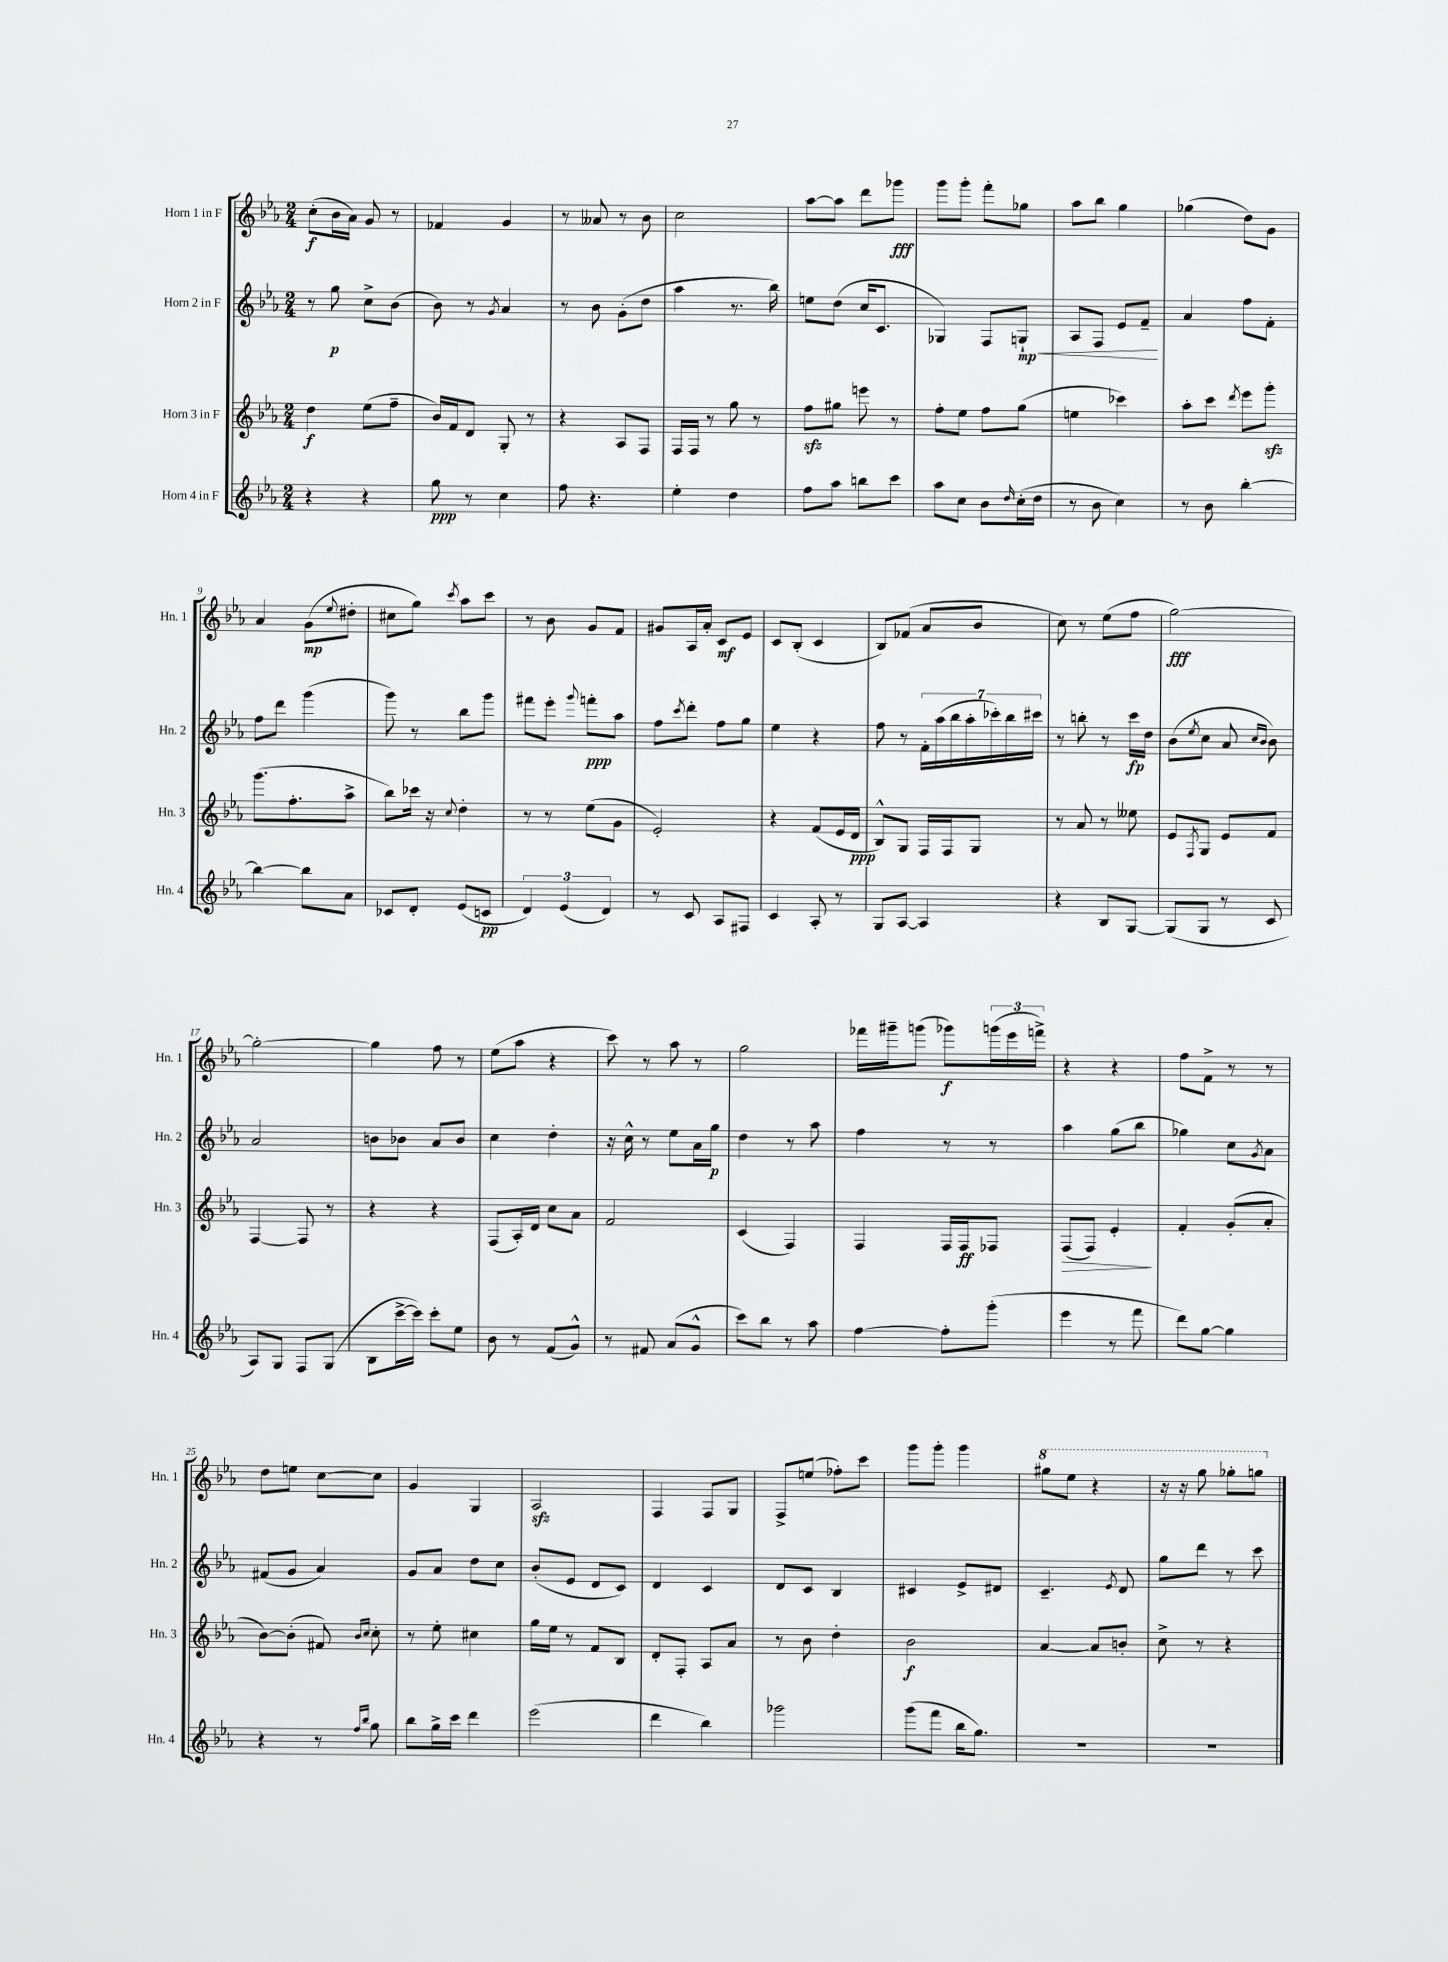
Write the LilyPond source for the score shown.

<<
\new StaffGroup <<
\new Staff = "s0" \with { instrumentName = "Horn 1 in F" shortInstrumentName = "Hn. 1" } {
    \clef treble \key ees \major \numericTimeSignature \time 2/4
    c''8-.\f( bes'16 aes'16) g'8 r8 |
    fes'4 g'4 |
    r8 aeses'8 r8 bes'8 |
    c''2 |
    aes''8~ aes''8 d'''8 ges'''8\fff |
    g'''8 g'''8-. f'''8-. ges''8 |
    aes''8 bes''8 g''4 |
    ges''4( d''8) g'8 |
    aes'4 g'8\mp( \appoggiatura { ees''8 } dis''8-. |
    cis''8 g''8) \acciaccatura { c'''8 } aes''8 c'''8 |
    r8 bes'8 g'8 f'8 |
    gis'8 aes16 aes'16-. c'8\mf ees'8 |
    c'8 bes8-.( c'4 |
    bes8) fes'8( aes'8 bes'8 |
    c''8) r8 ees''8( f''8 |
    g''2~\fff) |
    g''2~-. |
    g''4 f''8 r8 |
    ees''8( aes''8 r4 |
    c'''8) r8 aes''8 r8 |
    g''2 |
    fes'''16 gis'''16-- g'''8( ges'''8\f) \tuplet 3/2 { g'''16( ees'''16 f'''16->) } |
    r4 r4 |
    f''8 f'8-> r8 r8 |
    d''8 e''8 c''8~ c''8 |
    g'4 g4 |
    aes2\sfz |
    f4 f8 g8 |
    f8-> e''8( fes''8-.) c'''8 |
    g'''8 g'''8-. g'''4 |
    \ottava #1 gis'''8 ees'''8 r4 |
    r16 r16 g'''8 ges'''8-. g'''8 \ottava #0 \bar "|." |
}
\new Staff = "s1" \with { instrumentName = "Horn 2 in F" shortInstrumentName = "Hn. 2" } {
    \clef treble \key ees \major \numericTimeSignature \time 2/4
    r8 g''8\p c''8-> bes'8( |
    bes'8) r8 \acciaccatura { g'8 } aes'4 |
    r8 bes'8 g'8-.( d''8 |
    aes''4 r8. bes''16) |
    e''8 d''8( c''16 c'8. |
    ges4) f8 g8-!\mp\< |
    aes8 f8 ees'8 f'8--\! |
    aes'4 f''8 f'8-. |
    f''8 d'''8 g'''4( |
    g'''8) r8 bes''8 g'''8 |
    fis'''8 ees'''8-. \appoggiatura { g'''8 } f'''8-.\ppp aes''8 |
    f''8 \acciaccatura { c'''8 } d'''8-. f''8 g''8 |
    ees''4 r4 |
    f''8 r8 \tuplet 7/4 { f'16-. aes''16( bes''16 aes''16-. ces'''16-.) bes''16 cis'''16 } |
    r8 b''8-. r8 c'''16\fp d''16 |
    bes'8( \acciaccatura { ees''8 } c''8 aes'8 \grace { c''16 bes'16 } bes'8) |
    aes'2 |
    b'8 bes'8 aes'8 bes'8 |
    c''4 d''4-. |
    r16 c''16-^ r8 ees''8 aes'16 g''16\p |
    d''4 r8 aes''8 |
    f''4 r8 r8 |
    aes''4 g''8( bes''8 |
    ges''4) c''8 \acciaccatura { g'8 } aes'8 |
    fis'8( g'8 aes'4) |
    g'8 aes'8 d''8 c''8 |
    bes'8-.( ees'8 d'8 c'8) |
    d'4 c'4 |
    d'8 c'8 bes4 |
    cis'4 ees'8-> dis'8 |
    c'4.-- \acciaccatura { ees'8 } d'8 |
    g''8 d'''8 r8 c'''8 \bar "|." |
}
\new Staff = "s2" \with { instrumentName = "Horn 3 in F" shortInstrumentName = "Hn. 3" } {
    \clef treble \key ees \major \numericTimeSignature \time 2/4
    d''4\f ees''8( f''8-- |
    bes'16) f'16 d'8 g8-. r8 |
    r4 aes8 f8 |
    f16 f16 r8 g''8 r8 |
    f''8\sfz gis''8 e'''8 r8 |
    f''8-. ees''8 f''8 g''8( |
    e''4 ces'''4) |
    aes''8-. c'''8 \acciaccatura { d'''8 } ees'''8 g'''8-.\sfz |
    g'''8.( f''8.-. aes''8-> |
    bes''8) ces'''16 r16 \appoggiatura { c''8 } d''4-. |
    r8 r8 ees''8( g'8 |
    ees'2-.) |
    r4 f'8( ees'16 d'16\ppp |
    bes8-^) g8 f16 f16 g8 |
    r8 aes'8 r8 eeses''8 |
    ees'8 \acciaccatura { f8 } g8 ees'8 f'8 |
    f4~ f8 r8 |
    r4 r4 |
    f8( aes16-.) d'16 c''8 aes'8 |
    f'2 |
    c'4( f4) |
    f4 f16 f16\ff fes8 |
    f8\>( f8) ees'4-.\! |
    f'4-. g'8-.( aes'8-. |
    bes'8~) bes'8-.( fis'8) \grace { bes'16 c''16 } c''8-. |
    r8 ees''8-. cis''4 |
    g''16 ees''16 r8 f'8 bes8 |
    d'8-. f8-. aes8 aes'8 |
    r8 bes'8 d''4-. |
    bes'2\f |
    aes'4~ aes'8 b'8-. |
    c''8-> r8 r4 \bar "|." |
}
\new Staff = "s3" \with { instrumentName = "Horn 4 in F" shortInstrumentName = "Hn. 4" } {
    \clef treble \key ees \major \numericTimeSignature \time 2/4
    r4 r4 |
    g''8\ppp r8 c''4 |
    f''8 r4. |
    ees''4-. d''4 |
    f''8 aes''8 b''8 c'''8 |
    aes''8 c''8 bes'8 \grace { d''16 } c''16-.( d''16 |
    r8 bes'8 c''4) |
    r8 bes'8 bes''4~-. |
    bes''4~ bes''8 aes'8 |
    ces'8 d'8-. ees'8( c'8\pp |
    \tuplet 3/2 { d'4) ees'4( d'4) } |
    r8 c'8 aes8 fis8 |
    c'4 aes8-. r8 |
    g8 aes8~ aes4 |
    r4 bes8 g8~ |
    g8( g8 r8 c'8 |
    aes8) g8 f8 g8( |
    bes8 c'''16~-> c'''16) c'''8-. ees''8 |
    bes'8 r8 f'8( g'8-^) |
    r8 fis'8 aes'8( g'8-^ |
    c'''8) bes''8 r8 aes''8 |
    f''4~ f''8-. g'''8-.( |
    ees'''4 r8 f'''8 |
    d'''8) g''8~ g''4 |
    r4 r8 \grace { f''16 bes''16 } g''8 |
    bes''8 g''16-> c'''16 d'''4 |
    ees'''2( |
    d'''4 bes''4) |
    ges'''2 |
    g'''8( f'''8 bes''16 g''8.) |
    R2 |
    R2 \bar "|." |
}
>>
>>
